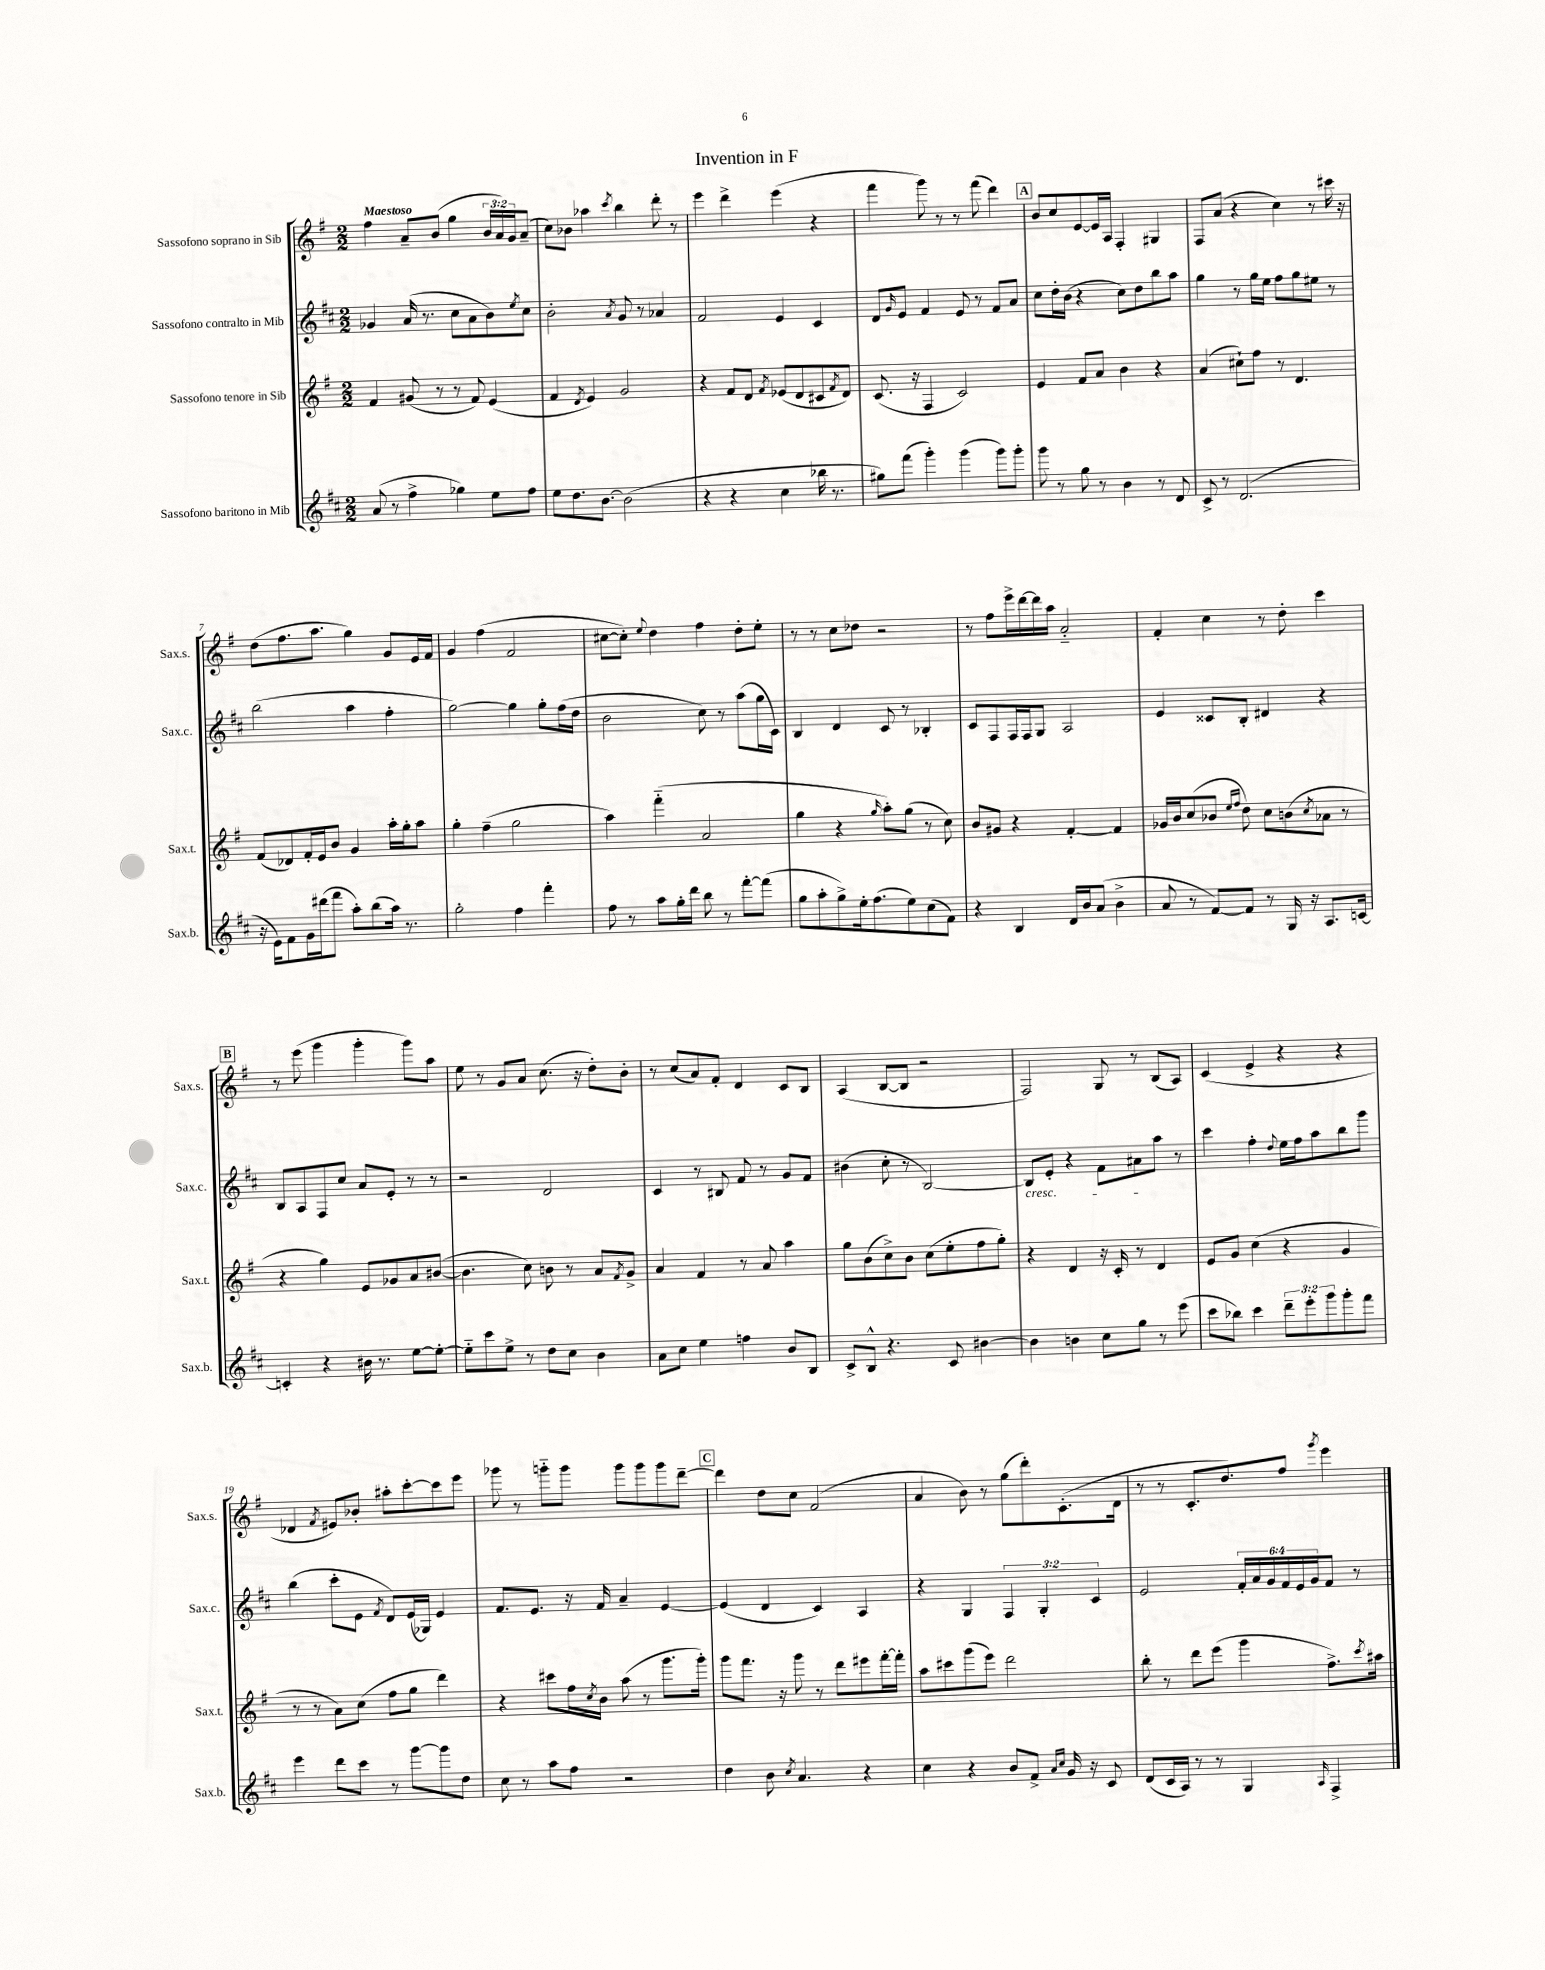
\header { title = "Invention in F" }
<<
\new StaffGroup <<
\new Staff = "s0" \with { instrumentName = "Sassofono soprano in Sib" shortInstrumentName = "Sax.s." } {
    \clef treble \key g \major \numericTimeSignature \time 2/2 \override Staff.TupletNumber.text = #tuplet-number::calc-fraction-text \tempo "Maestoso"
    fis''4 a'8-- b'8( g''4 \tuplet 3/2 { b'16 a'16) g'16 } a'8--( |
    c''8) bes'8 aes''4 \acciaccatura { c'''8 } b''4 d'''8-. r8 |
    e'''4 d'''4-> e'''4( r4 |
    fis'''4 g'''8) r8 r8 fis'''8( d'''4) |
    \mark \markup { \box "A" } b'8 c''8 e'8~ e'16 a16 fis4-. gis4 |
    fis8 a'8( r4 c''4) r8 cis'''16 r16 |
    d''8( fis''8. a''8. g''4) g'8 e'16 fis'16 |
    g'4 fis''4( fis'2 |
    cis''8~ cis''8-.) \appoggiatura { e''8 } d''4 fis''4 d''8-. e''8-. |
    r8 r8 c''8 des''8 r2 |
    r8 fis''8 e'''16-> d'''16~ d'''16 a''16 a'2-_ |
    fis'4-. c''4 r8 d''8-. c'''4 |
    \mark \markup { \box "B" } r8 e'''8( g'''4 g'''4-. g'''8) a''8 |
    e''8 r8 g'8 a'8 c''8.( r16 d''8-.) b'8-. |
    r8 c''8( a'8) fis'8-. d'4 c'8 b8 |
    a4( b8~ b8 r2 |
    fis2) g8 r8 b8( a8) |
    c'4( e'4-> r4 r4 |
    des'4 \acciaccatura { fis'8 } eis'8) bes'8-. ais''8-. c'''8~-. c'''8 e'''8 |
    ges'''8 r8 g'''8-_ g'''8 g'''8 g'''8 g'''8 d'''8~-- |
    \mark \markup { \box "C" } d'''4 d''8 c''8 fis'2( |
    a'4 b'8) r8 g''8( d'''8-.) c'8.-.( d'16 |
    r8 r8 c'8.-. d''8.) fis''8 \acciaccatura { g'''8 } e'''4 \bar "|." |
}
\new Staff = "s1" \with { instrumentName = "Sassofono contralto in Mib" shortInstrumentName = "Sax.c." } {
    \clef treble \key d \major \numericTimeSignature \time 2/2 \override Staff.TupletNumber.text = #tuplet-number::calc-fraction-text
    ges'4 a'16( r8. cis''8 a'8 b'8) \acciaccatura { e''8 } cis''8 |
    b'2-. \acciaccatura { a'8 } g'8 r8 aes'4 |
    fis'2 e'4 cis'4 |
    d'8 \grace { g'16 } e'8 fis'4 e'8 r8 fis'8 a'8 |
    \mark \markup { \box "A" } cis''8 d''16-. b'16( r4 cis''8) d''8 b''8 a''8 |
    g''4 r8 g''16 e''16 fis''8 g''8 eis''8 r8 |
    b''2( a''4 fis''4-. |
    g''2~) g''4 g''8-. fis''16( d''16 |
    b'2 cis''8) r8 a''8( g''16 cis'16) |
    b4 d'4 cis'8 r8 bes4-. |
    cis'8 fis8 fis16 fis16 g8 a2 |
    e'4 cisis'8 b8-. dis'4 r4 |
    \mark \markup { \box "B" } b8 a8 fis8 cis''8 a'8 e'8-. r8 r8 |
    r2 d'2 |
    cis'4 r8 bis8 fis'8 r8 g'8 fis'8 |
    bis'4( cis''8-. r8 b2~) |
    b8\cresc e'8-. r4 fis'8 ais'8 a''8\! r8 |
    cis'''4 fis''4-. \appoggiatura { d''8 } e''16 fis''16 a''8 b''8 g'''8 |
    b''4( cis'''8-. e'8 \acciaccatura { fis'8 } d'8) e'16( ges16) e'4 |
    fis'8. e'8. r16 fis'16 a'4-- e'4~ |
    \mark \markup { \box "C" } e'4( d'4 cis'4) a4 |
    r4 g4 \tuplet 3/2 { fis4 g4-. cis'4 } |
    e'2 \tuplet 6/4 { fis'16-. a'16 g'16 fis'16 e'16 g'16 } fis'8 r8 \bar "|." |
}
\new Staff = "s2" \with { instrumentName = "Sassofono tenore in Sib" shortInstrumentName = "Sax.t." } {
    \clef treble \key g \major \numericTimeSignature \time 2/2
    fis'4 gis'8( r8 r8 fis'8) e'4( |
    fis'4 \acciaccatura { d'8 } e'4) g'2 |
    r4 fis'8 d'8 \acciaccatura { fis'8 } ees'8( d'8 cis'8 \acciaccatura { fis'8 } d'8) |
    c'8.( r16 fis4 c'2) |
    \mark \markup { \box "A" } e'4 fis'8 a'8 b'4 r4 |
    a'4( cis''8-!) fis''8 r8 d'4. |
    fis'8( des'8) fis'16-. e'16 b'8 g'4 a''16-. g''16-. a''8 |
    g''4-. fis''4--( g''2 |
    a''4) fis'''4-_( a'2 |
    g''4 r4 \grace { g''16 } a''8-.) g''8( r8 c''8) |
    b'8 gis'8 r4 fis'4~-. fis'4 |
    ges'16 b'16 c''8( bes'8 \grace { e''16 fis''16 } d''8) c''8 b'8( \acciaccatura { c''8 } aes'8 r8 |
    \mark \markup { \box "B" } r4 g''4) e'8 ges'8 a'8 bis'8~( |
    bis'4. c''8) b'8 r8 a'8 \acciaccatura { fis'8 } g'8-> |
    a'4 fis'4 r8 a'8 a''4 |
    g''8 b'8( c''8->) b'8 c''8( e''8-. fis''8 g''8-.) |
    r4 d'4 r16 c'16-. r8 d'4 |
    e'8 g'8 c''4( r4 g'4 |
    r8 r8 a'8) c''8( fis''8 g''8 d'''4) |
    r4 cis'''8 fis''16 \acciaccatura { c''8 } b'16 a''8( r8 g'''8. g'''16-.) |
    \mark \markup { \box "C" } g'''8 fis'''8. r16 g'''8 r8 d'''8 eis'''8 fis'''16~-. fis'''16-. |
    a''8 cis'''8 g'''8( e'''8) d'''2 |
    b''8-. r8 d'''8 e'''8( g'''4 fis''8.->) \acciaccatura { c'''8 } ais''16 \bar "|." |
}
\new Staff = "s3" \with { instrumentName = "Sassofono baritono in Mib" shortInstrumentName = "Sax.b." } {
    \clef treble \key d \major \numericTimeSignature \time 2/2 \override Staff.TupletNumber.text = #tuplet-number::calc-fraction-text
    a'8( r8 fis''4-> ges''4) e''8 fis''8 |
    e''8 d''8. b'8.~ b'2( |
    r4 r4 cis''4 bes''16 r8. |
    gis''8) fis'''8( g'''4-.) g'''4( g'''8) g'''8-. |
    \mark \markup { \box "A" } g'''8 r8 g''8 r8 b'4 r8 d'8 |
    cis'8-> r8 d'2.( |
    r16 e'16) fis'8 g'16 dis'''16( fis'''8 a''8-.) b''8( a''16) r8. |
    g''2-. fis''4 fis'''4-. |
    fis''8 r8 a''8 g''16-. d'''16 b''8 r8 fis'''8~-. fis'''8( |
    g''8 a''8-. g''8->) e''16-. fis''8.( e''8) cis''8( fis'8) |
    r4 b4 d'16 b'16 a'8( b'4-> |
    a'8 r8 fis'8~) fis'8 r8 g16 r16 a8. c'16~ |
    \mark \markup { \box "B" } c'4-. r4 bis'16 r8. e''8~ e''8~-. |
    e''8-_ cis'''8 e''8-> r8 d''8 cis''8 b'4 |
    a'8 cis''8 e''4 f''4 b'8 b8 |
    cis'8-> b8-^ r4. cis'8 bis'4~ |
    bis'4 b'4 cis''8 g''8 r8 e'''8( |
    cis'''8 bes''8) cis'''4 \tuplet 3/2 { d'''8-- e'''8-. g'''8 } g'''8-. fis'''8 |
    e'''4 d'''8 cis'''8 r8 g'''8~ g'''8 d''8 |
    cis''8 r8 a''8 fis''8 r2 |
    \mark \markup { \box "C" } d''4 b'8 \acciaccatura { cis''8 } a'4. r4 |
    cis''4 r4 b'8 fis'8-> \grace { a'16 cis''16 } g'16 r16 cis'8 |
    d'8( cis'16 a16) r8 r8 g4 \grace { a16 } fis4-> \bar "|." |
}
>>
>>
